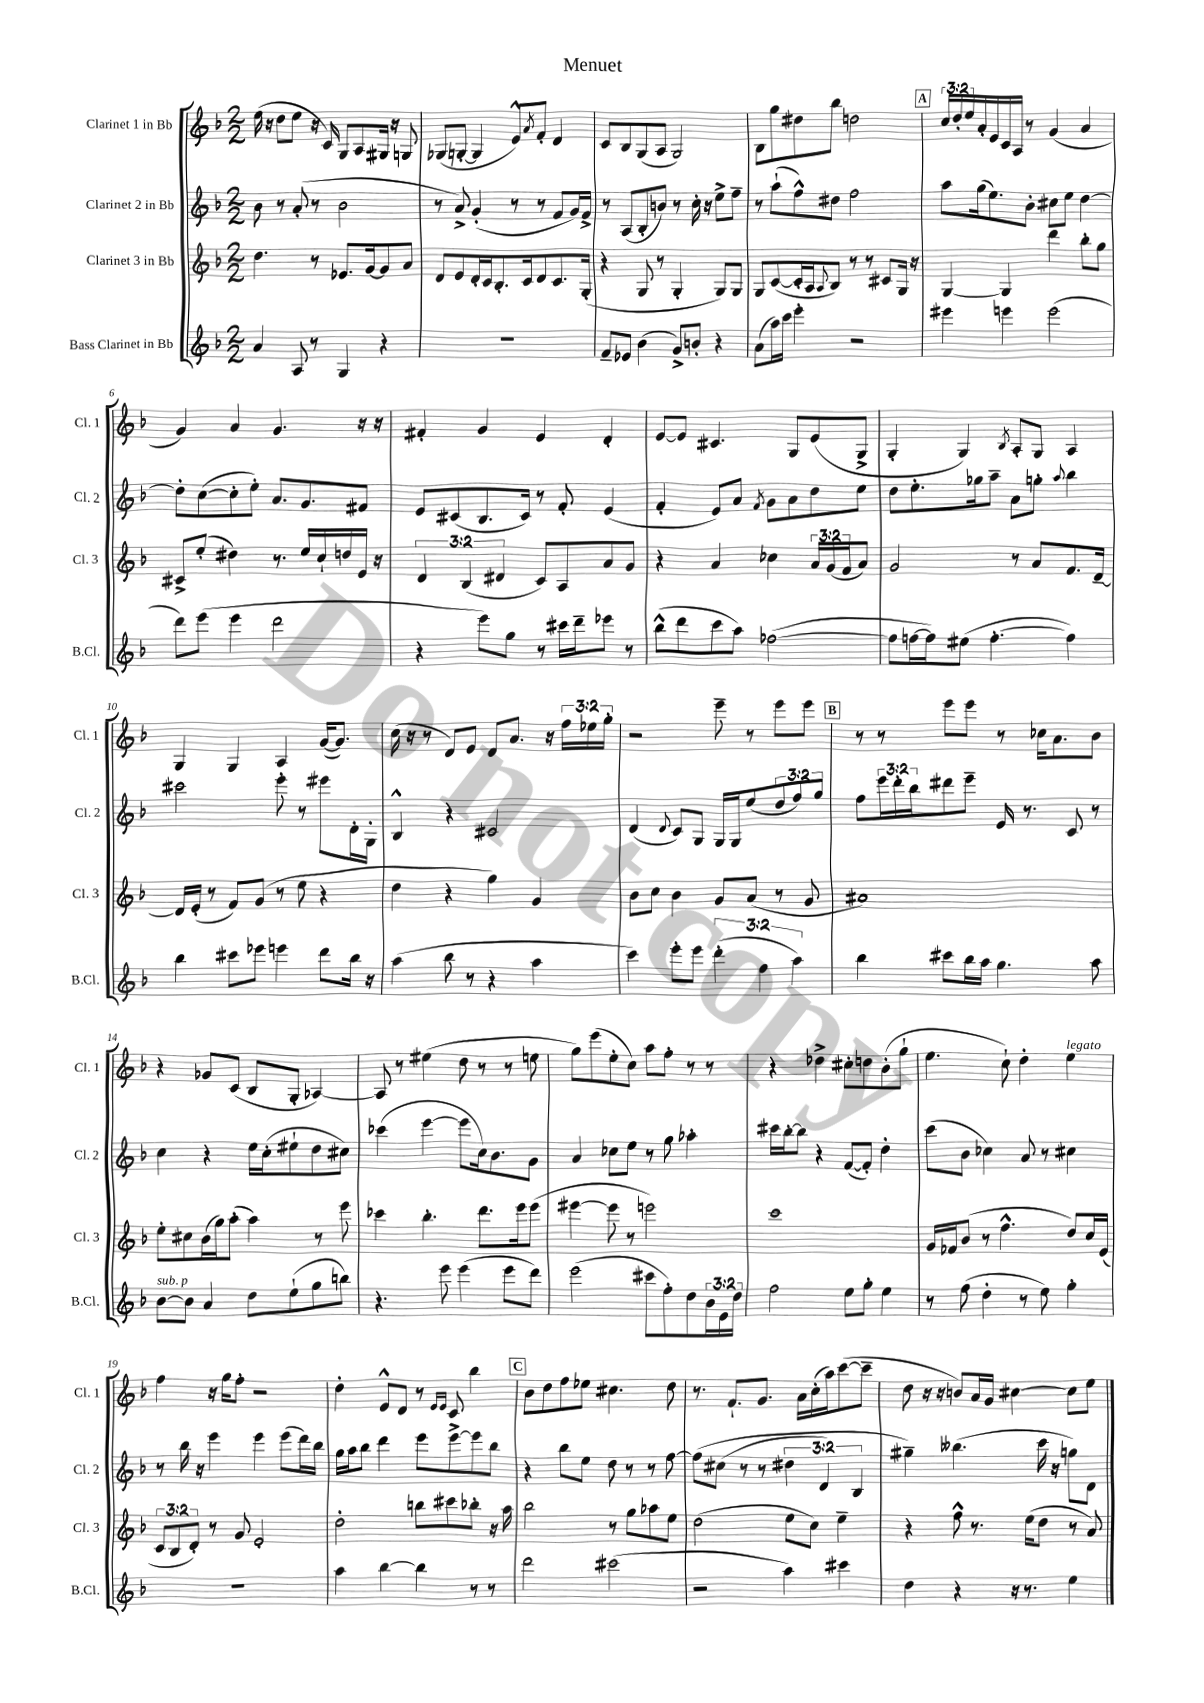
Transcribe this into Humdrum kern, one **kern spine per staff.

**kern	**kern	**kern	**kern
*staff4	*staff3	*staff2	*staff1
*clefG2	*clefG2	*clefG2	*clefG2
*k[b-]	*k[b-]	*k[b-]	*k[b-]
*M2/2	*M2/2	*M2/2	*M2/2
4a	4.dd	8b-	(16ee
.	.	.	16r
.	.	8r	8dd
8A	.	(8a'	8ee
8r	8r	8r	16r
.	.	.	16c)
4G	8.e-	2b-	8G
.	.	.	8A
.	[16g	.	.
4r	8g]	.	16G#
.	.	.	16r
.	8a	.	8G
=	=	=	=
1r	8d	8r	(8G-
.	8e	8a^)	[8G'
.	16d'	(4g'	4G]
.	16c	.	.
.	8.B-'	.	.
.	.	8r	8e^^)
.	16c	.	.
.	.	.	8qa
.	8d	8r	8f'
.	8.c	8f	4d
.	.	16g)	.
.	(16G'	16f^	.
=	=	=	=
8f~	4r	8r	8c
8e-	.	(8A	8B-
(4b-	8G	8B-'	(8G
.	8r	8b)	8A
8g^)	4G'	8r	2G)
8b'	.	16cc'	.
.	.	16r	.
4r	8G)	8ee^	.
.	8G	8ff~	.
=	=	=	=
(8a	8G	8r	8B-
16aa)	([8c	(8aa`	8gg
16ccc	.	.	.
4eee'	16c']	8ff^^)	8dd#
.	16A	.	.
.	8qqA	.	.
.	8B-)	8dd#	8bb-
2r	8r	2ff	2dd
.	8r	.	.
.	8c#	.	.
.	16G	.	.
.	16r	.	.
=	=	=	=
4eee#	[4G	8aa	24cc
.	.	.	24dd'
.	.	.	24ee
.	.	(16gg	16a'
.	.	8.ee)	16e
4eee	4G]	.	16c
.	.	.	16A
.	.	8b-'	8r
(2eee	4ddd	8cc#	(4g
.	.	8ee	.
.	8bb-'	[4dd	4a
.	8gg	.	.
=	=	=	=
8ddd)	8c#^	8dd']	4g)
(8eee	(8ee'	([8cc	.
4eee	4dd#)	8cc']	4a
.	.	8ee')	.
2ddd	8.r	8.a	4.g
.	16ee	8.g	.
.	16cc`	.	.
.	16dd	.	.
.	16e	8f#	16r
.	16r	.	16r
=	=	=	=
4r	6d	8e	4f#'
.	.	(8c#	.
.	(6B-	.	.
8eee)	.	8.B-	4g
.	6d#	.	.
8gg	.	.	.
.	.	16c#)	.
8r	8c)	8r	4e
16ccc#	8A	8f'	.
16ddd~	.	.	.
8eee-	8a	(4e	4d'
8r	8g	.	.
=	=	=	=
(8bb-^^	4r	4f'	[8e
8ddd	.	.	8e]
8ccc	4a	8e)	4.c#
8aa)	.	8a	.
.	.	8qf	.
([2ff-	4cc-	8g	.
.	.	8a	8G
.	24a	8dd	(8e
.	(24g	.	.
.	24f	.	.
.	8a)	8ee	8G^
=	=	=	=
8ff-]	2g	8dd	4G'
[16ff	.	8.ee'	.
16ff])	.	.	.
(8ee#	.	.	4G)
.	.	16gg-	.
[4.ff'	.	8aa~	.
.	.	.	8qB-
.	8r	8a	8A'
.	8a	8gg'	8G
.	.	8qqaa	.
4ff])	8.f	4bb-	4A
.	[16d~	.	.
=	=	=	=
4bb-	16d]	2ccc#	4G
.	(16e'	.	.
.	8r	.	.
8ccc#	8f)	.	4G
8eee-	(8g	.	.
4eee	8r	8eee'	4A
.	8ee	8r	.
8ddd	4r	8eee#	([16g
.	.	.	8.g])
16bb-	.	16d'	.
16r	.	16G'	.
=	=	=	=
(4aa	4dd	4B-^^	(16cc
.	.	.	16r
.	.	.	8r
8bb-	4r	4r	8d)
8r	.	.	8e
4r	4gg)	2c#	8d
.	.	.	8.a
4aa	4g	.	.
.	.	.	16r
.	.	.	24ff
.	.	.	24ee-
.	.	.	24gg'
=	=	=	=
4ccc)	8b-	(4d	2r
.	8cc	.	.
.	.	8qqd	.
8eee'	4b-	8c)	.
8eee	.	8G	.
(6ddd'	8g	16G	8eee~
.	.	16G	.
.	(8a	(8ee	8r
6ff	.	.	.
.	8r	12dd	8eee
6aa)	.	12ff)	.
.	8g	.	8eee
.	.	12gg	.
=	=	=	=
4bb-	1a#)	8ff	8r
.	.	24eee	8r
.	.	24ddd'	.
.	.	24bb-	.
8ccc#	.	8ddd#	8eee
16bb-	.	8eee~	8eee
16aa	.	.	.
4.gg	.	16e	8r
.	.	8.r	.
.	.	.	16cc-
.	.	.	8.a
.	.	8c	.
8aa	.	8r	8b-
=	=	=	=
[8b-	8ee'	4cc	4r
8b-]	8cc#	.	.
4a	(16b-	4r	8g-
.	16gg)	.	.
.	(8aa'	.	(8c
8dd	4aa)	16ee	8B-
.	.	(16cc'	.
(8ee`	.	8ee#`	8G'
8gg	8r	8dd	[4A-)
8bb)	8eee	8cc#)	.
=	=	=	=
4.r	4ccc-	(4ccc-	8A-]
.	.	.	8r
.	4.bb-'	[4eee	(4ee#
8eee	.	.	.
(4eee	.	8eee]	8dd
.	8.ddd	16cc)	8r
.	.	8.b-	.
8eee	.	.	8r
.	16eee	.	.
8ddd)	(8eee	8g	8ee
=	=	=	=
(2eee	[4eee#	4a	8gg)
.	.	.	(8eee
.	8eee#]	8cc-	8ee'
.	8r	8ee	8cc)
8ccc#	2eee)	8r	8aa
8ff')	.	8gg	8ff'
8dd	.	4aa-'	8r
24b-	.	.	8r
24e	.	.	.
24dd	.	.	.
=	=	=	=
2ff	1ccc	16ccc#	4r
.	.	[16bb-'	.
.	.	8bb-]	.
.	.	4r	4dd-^
8ee	.	([8f	8cc#'
8gg'	.	8f'])	8dd
4ee	.	4dd'	(8b-'
.	.	.	8gg`
=	=	=	=
8r	16g	(8ccc	4.ee
.	16f-	.	.
(8ff	(8b-	8b-	.
4dd'	8r	4cc-)	.
.	4.ff^^	.	8cc`)
8r	.	8a	4dd'
8ee)	.	8r	.
4gg'	8dd)	4cc#	4ee
.	16cc	.	.
.	(16e	.	.
=	=	=	=
1r	12c	8r	4ff
.	12B-	.	.
.	.	16bb-	.
.	12d')	.	.
.	.	16r	.
.	8r	4eee	16r
.	.	.	16gg
.	8g	.	8ff'
.	2e'	4eee	2r
.	.	(8eee	.
.	.	16ddd)	.
.	.	16bb-	.
=	=	=	=
4aa	2dd'	16gg	4dd'
.	.	16aa	.
.	.	8bb-	.
[4bb-	.	4ddd	8e^^
.	.	.	8d
4bb-]	8bb	8eee	8r
.	.	.	16qqe
.	.	.	16qqe
.	8ccc#	[8eee^	8c
8r	8bb-'	8eee]	4bb-
8r	16r	8bb-	.
.	16aa	.	.
=	=	=	=
2ddd	2bb-	4r	8b-
.	.	.	8dd
.	.	8bb-	8ff
.	.	8ee	8ee-
(2ccc#	8r	8dd	4.cc#
.	8gg	8r	.
.	8aa-	8r	.
.	8ee	[8ff	8dd
=	=	=	=
2r	(2dd	&(8ff]	8.r
.	.	(8cc#	.
.	.	.	8.f`
.	.	8r	.
.	.	8r	8.g
4aa)	8ee	6dd#	.
.	.	.	16a
.	8cc)	.	(16cc'
.	.	6d)	.
.	.	.	16aa)
4ccc#	4ee~	.	([8ccc
.	.	6B-	.
.	.	.	8ccc~]
=	=	=	=
4dd	4r	4gg#~&)	8dd
.	.	.	16r
.	.	.	16r
4r	8ff^^	(4.bb--	8b)
.	8.r	.	16a
.	.	.	16g
16r	.	.	[4cc#
8.r	(16ee	.	.
.	8dd	16ccc	.
.	.	16r	.
4ee	8r	8gg)	8cc#]
.	8a)	8d	8ee
==	==	==	==
*-	*-	*-	*-
